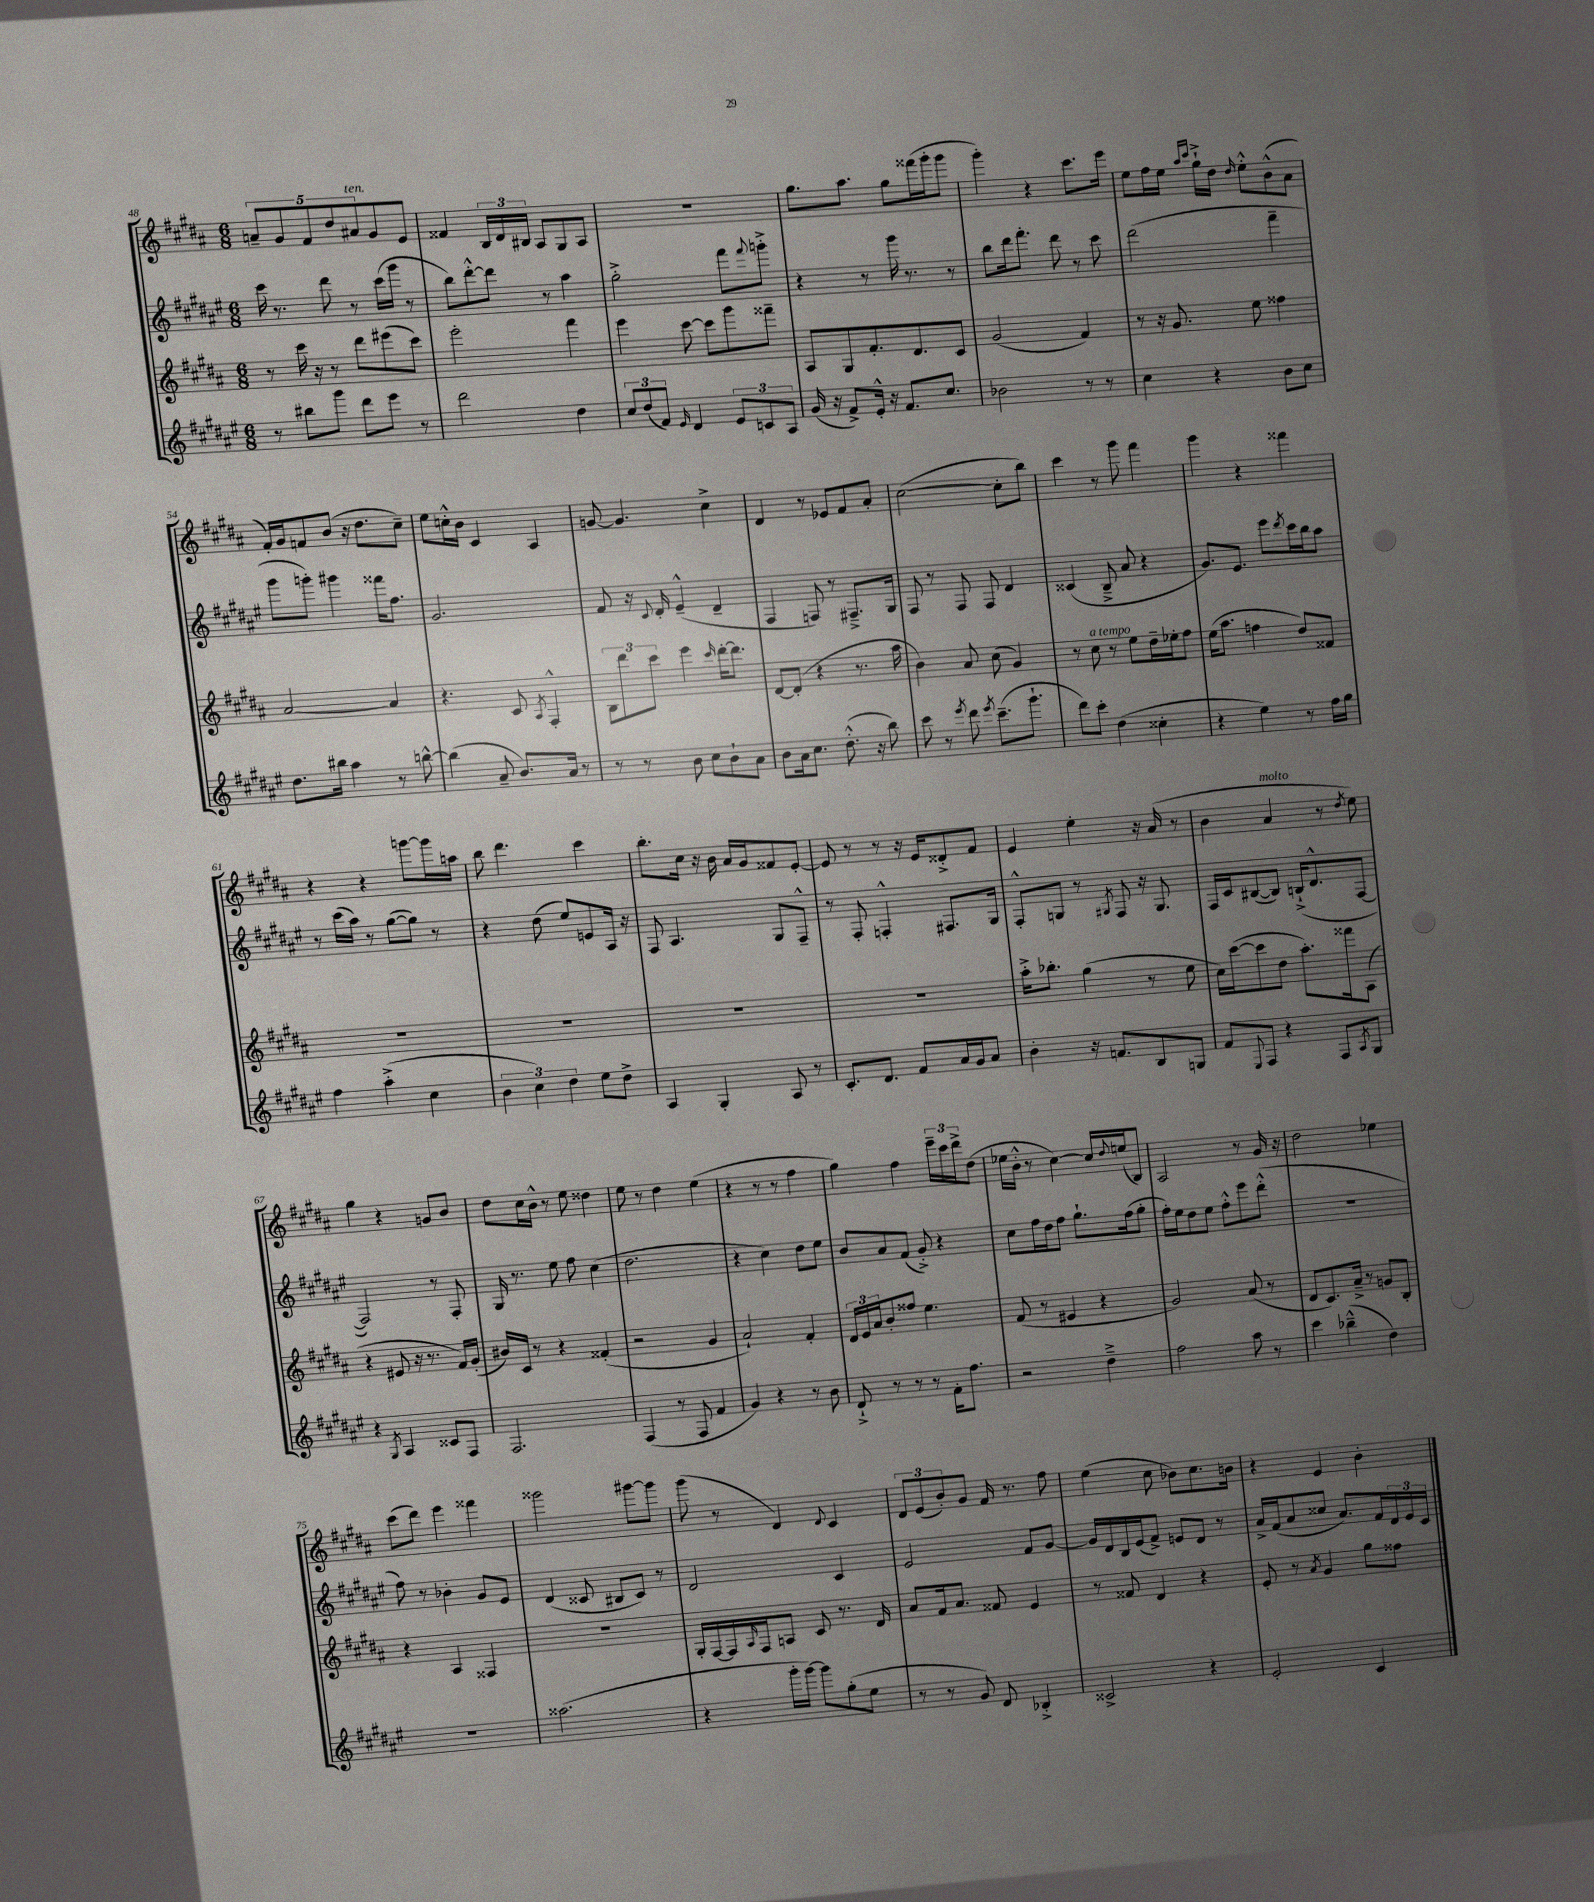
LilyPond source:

<<
\new StaffGroup <<
\new Staff = "s0" {
    \clef treble \key b \major \numericTimeSignature \time 6/8
    \tuplet 5/4 { a'8-- gis'8 fis'8 dis''8 ais'8^\markup { \italic "ten." } } gis'8 e'8 |
    fisis'4 \tuplet 3/2 { b16 dis'16 bis16 } ais8 gis8 ais8 |
    r2. |
    gis''8. ais''8. gis''8 fisis'''16( gis'''16-. gis'''8 |
    gis'''4-.) r4 cis'''8. e'''16 |
    e''8 fis''16 e''16 \grace { ais''16 cis'''16 } gis''16-!-> dis''16 \grace { dis''16 } e''8-.-^ b'8-^( ais'8 |
    fis'16-.) gis'16 f'8 b'8( r16 dis''8. cis''8--) |
    e''8 c''16-.-^ b'16 cis'4 ais4 |
    g'8~ g'4. cis''4-> |
    dis'4 r8 ees'8 fis'8 ais'8-. |
    cis''2~( cis''8-. b''8) |
    cis'''4 r8 gis'''8 fis'''4 |
    gis'''4 r4 fisis'''4 |
    r4 r4 g'''8~ g'''16 a''16 |
    b''8 dis'''4. cis'''4 |
    b''8.-. cis''16 r16 b'16 ais'16 gis'16 fisis'8 e'8~-. |
    e'8 r8 r8 r16 e'16 disis'8-.-> fis'8 |
    e'4 e''4-. r16 ais'16( r8 |
    b'4 ais'4^\markup { \italic "molto" } r8 \acciaccatura { dis''8 } e''8) |
    gis''4 r4 g'8 b'8 |
    dis''8 cis''16 b'16-^ r8 e''8 disis''4 |
    e''8 r8 dis''4 e''4( |
    r4 r8 r8 fis''4 |
    gis''4) fis''4 \tuplet 3/2 { e'''16-- cis'''16 dis'''16-> } dis''8( |
    ees''16 b'16-.-^ r8 cis''4~) cis''16 \appoggiatura { dis''8 } e''16( b8) |
    ais2 r8 gis'16 r16 |
    dis''2 ees''4 |
    cis'''8( dis'''8) e'''4 fisis'''4 |
    gisis'''2 gis'''8~ gis'''8 |
    gis'''8( r8 dis'4) \appoggiatura { dis'8 } cis'4 |
    \tuplet 3/2 { dis'8 e'8( b'8-.) } gis'8 fis'16 r8. fis''8 |
    e''4( cis''8 bes'8) cis''8. b'16 |
    r4 e'4 b'4-. \bar "|." |
}
\new Staff = "s1" {
    \clef treble \key fis \major \numericTimeSignature \time 6/8
    cis'''16 r8. dis'''8 r8 cis'''16( gis'''16 r8 |
    b''8) dis'''8~-.-^ dis'''8 r8 ais''4 |
    gis''2-.-> fis'''8 \appoggiatura { fis'''8 } g'''8-.-> |
    r4 r8 gis'''16 r8. r8 |
    b''8 dis'''16 fis'''8.-. dis'''8 r8 cis'''8 |
    dis'''2( fis'''4-- |
    gis'''8 g'''8-.) gis'''4 fisis'''16 fis''8. |
    gis'2. |
    fis'8 r16 \appoggiatura { cis'8 } dis'16-. eis'4---^( dis'4-- |
    fis4 f8) r8 fis8.---> gis16 |
    fis8 r8 fis8 fis8 dis'4 |
    cisis'4( b8---> ais'8 r4 |
    gis'8.) eis'8. eis'''8 \acciaccatura { dis'''8 } cis'''16 b''16 ais''8 |
    r8 cis'''16( ais''16) r8 gis''8~( gis''8) r8 |
    r4 dis''8( eis''8) e'8 ais16 r16 |
    fis8 ais4. gis8 fis8---^ |
    r8 fis8-. f4-.-^ fis8. gis16 |
    fis8-.-^ g8 r8 \acciaccatura { gis8 } fis8 r16 gis8. |
    fis16 cis'16 bis8~( bis8) b16-!->( dis'8.-^ fis8~ |
    fis2) r8 fis8-. |
    gis16 r8. eis''8 fis''8 cis''4( |
    dis''2. |
    r4 cis''4) dis''8 eis''8 |
    b'8 ais'8 fis'8( gis'8-.->) r4 |
    cis''8 fis''16 dis''16 fis''8 gis''8.-! fis''16( gis''8-. |
    fis''16-.) eis''16 dis''8 eis''8 fis''8-.-^ eis'''8 dis'''8-.-^( |
    R2. |
    fis''8) r8 bes'4-. gis'8 eis'8 |
    dis'4( cisis'8 bis8 cisis'8) r8 |
    dis'2 cis'4 |
    eis'2 fis'8 gis'8~ |
    gis'16 dis'16 b16 eis'16( fis'8->) e'8 dis'8 r8 |
    ais'16-> fis'16( ais'8 cisis''8 ais'8.) fis'16 \tuplet 3/2 { dis'16 eis'16 cis'16 } \bar "|." |
}
\new Staff = "s2" {
    \clef treble \key b \major \numericTimeSignature \time 6/8
    r8 cis'''16 r16 r8 dis'''8 eis'''8( cis'''8) |
    e'''2-. fis'''4 |
    e'''4 cis'''8~ cis'''8 gis'''8 fisis'''8-- |
    ais8 gis8 fis'8.-. dis'8. cis'8 |
    gis'2( fis'4) |
    r8 r16 gis'8. e''8 fisis''4 |
    ais'2~ ais'4 |
    r4. cis'8 \acciaccatura { ais8 } fis4-.-^ |
    \tuplet 3/2 { b8 dis'''8 cis'''8 } e'''4 \grace { cis'''16 } dis'''16~-. dis'''8. |
    dis'8~ dis'8-.( r4 r8. ais''16 |
    b'4) ais'8 cis''8( gis'4) |
    r8 cis''8^\markup { \italic "a tempo" } r8 e''8 dis''16-- ees''16-. fis''8 |
    e''16( ais''8. f''4 dis''8) fisis'8 |
    R2. |
    R2. |
    R2. |
    R2. |
    ais''16-.-> bes''8.-. gis''4( r8 e''8 |
    cis''16) cis'''16~( cis'''8 dis''8 ais''8.-.) fisis'''16 ais8( |
    r4 eis'8 r16 r8. fis'16) gis'16-.( |
    bis'16) cis'16 r8 r4 fisis'4-.( |
    r2 gis'4 |
    ais'2-!) fis'4-. |
    \tuplet 3/2 { dis'16 e'16 ais'16 } b'8-. fisis''8 e''4. |
    fis'8( r8 eis'4 r4 |
    gis'2) ais'8( r8 |
    dis'8 cis'8.) ais'16---> r8 g'8 b8-. |
    r4 ais4 fisis4 |
    R2. |
    gis16-. fis16~ fis16 \grace { ais16 } fis16 a8 cis'8 r8. dis'16 |
    ais'8 fis'16 ais'8. fisis'8 e'4 |
    r8 fisis'8 dis'4 r4 |
    e'8-. r8 \acciaccatura { ais'8 } gis'4 gis''8 fisis''8 \bar "|." |
}
\new Staff = "s3" {
    \clef treble \key fis \major \numericTimeSignature \time 6/8
    r8 bis''8 gis'''8 dis'''8 eis'''8 r8 |
    dis'''2 dis''4 |
    \tuplet 3/2 { cis''8 dis''8( fis'8) } \grace { eis'16 } dis'4 \tuplet 3/2 { eis'8 c'8 ais8 } |
    gis'16( r16 fis'8->) eis'16-.-^ r16 fis'8. cis''8. |
    bes'2 r8 r8 |
    cis''4 r4 b'8 cis''8 |
    dis''8. bis''16 ais''4 r8 b''8~-^ |
    b''4( ais'8-- b'8.) ais'16 r8 |
    r8 r8 b'8 cis''8 b'8-! ais'8 |
    b'8 ais'16 cis''8. dis''8.-.-^( r16 b''8) |
    cis'''8 r8 \acciaccatura { eis'''8 } dis'''8 \acciaccatura { eis'''8 } cis'''8.--( gis'''8.-! |
    dis'''8) cis'''8-. dis''4( cisis''4-. |
    r4 eis''4) r8 fis''16 gis''16 |
    fis''4 ais''4-.->( cis''4 |
    \tuplet 3/2 { b'4 cis''4) dis''4 } eis''8 dis''8-> |
    ais4 gis4-. ais8 r8 |
    cis'8.-. dis'8. fis'8 ais'16 gis'16 ais'8 |
    b'4-. r16 f'8. b8 g8 |
    fis'8 \appoggiatura { eis8 } fis8 r4 fis8 \acciaccatura { ais8 } gis8 |
    r4 \acciaccatura { gis8 } ais4 cisis'8 fis8 |
    fis2. |
    fis4( r8 fis8 fis'4 |
    gis'4) r4 r8 b'8 |
    dis'8-!-> r8 r8 r8 fis'16-. fis''8. |
    r2 dis''4---> |
    fis''2 ais''8 r8 |
    cis'''4 bes''4---^( dis''4) |
    R2. |
    aisis''2.( |
    r4 gis'''16-. gis'''16~) gis'''8 gis''8-.( eis''8 |
    r8 r8 gis'8) dis'8 bes4-.-> |
    cisis'2-> r4 |
    eis'2-. cis'4 \bar "|." |
}
>>
>>
\layout { \context { \Score currentBarNumber = #48 } }
